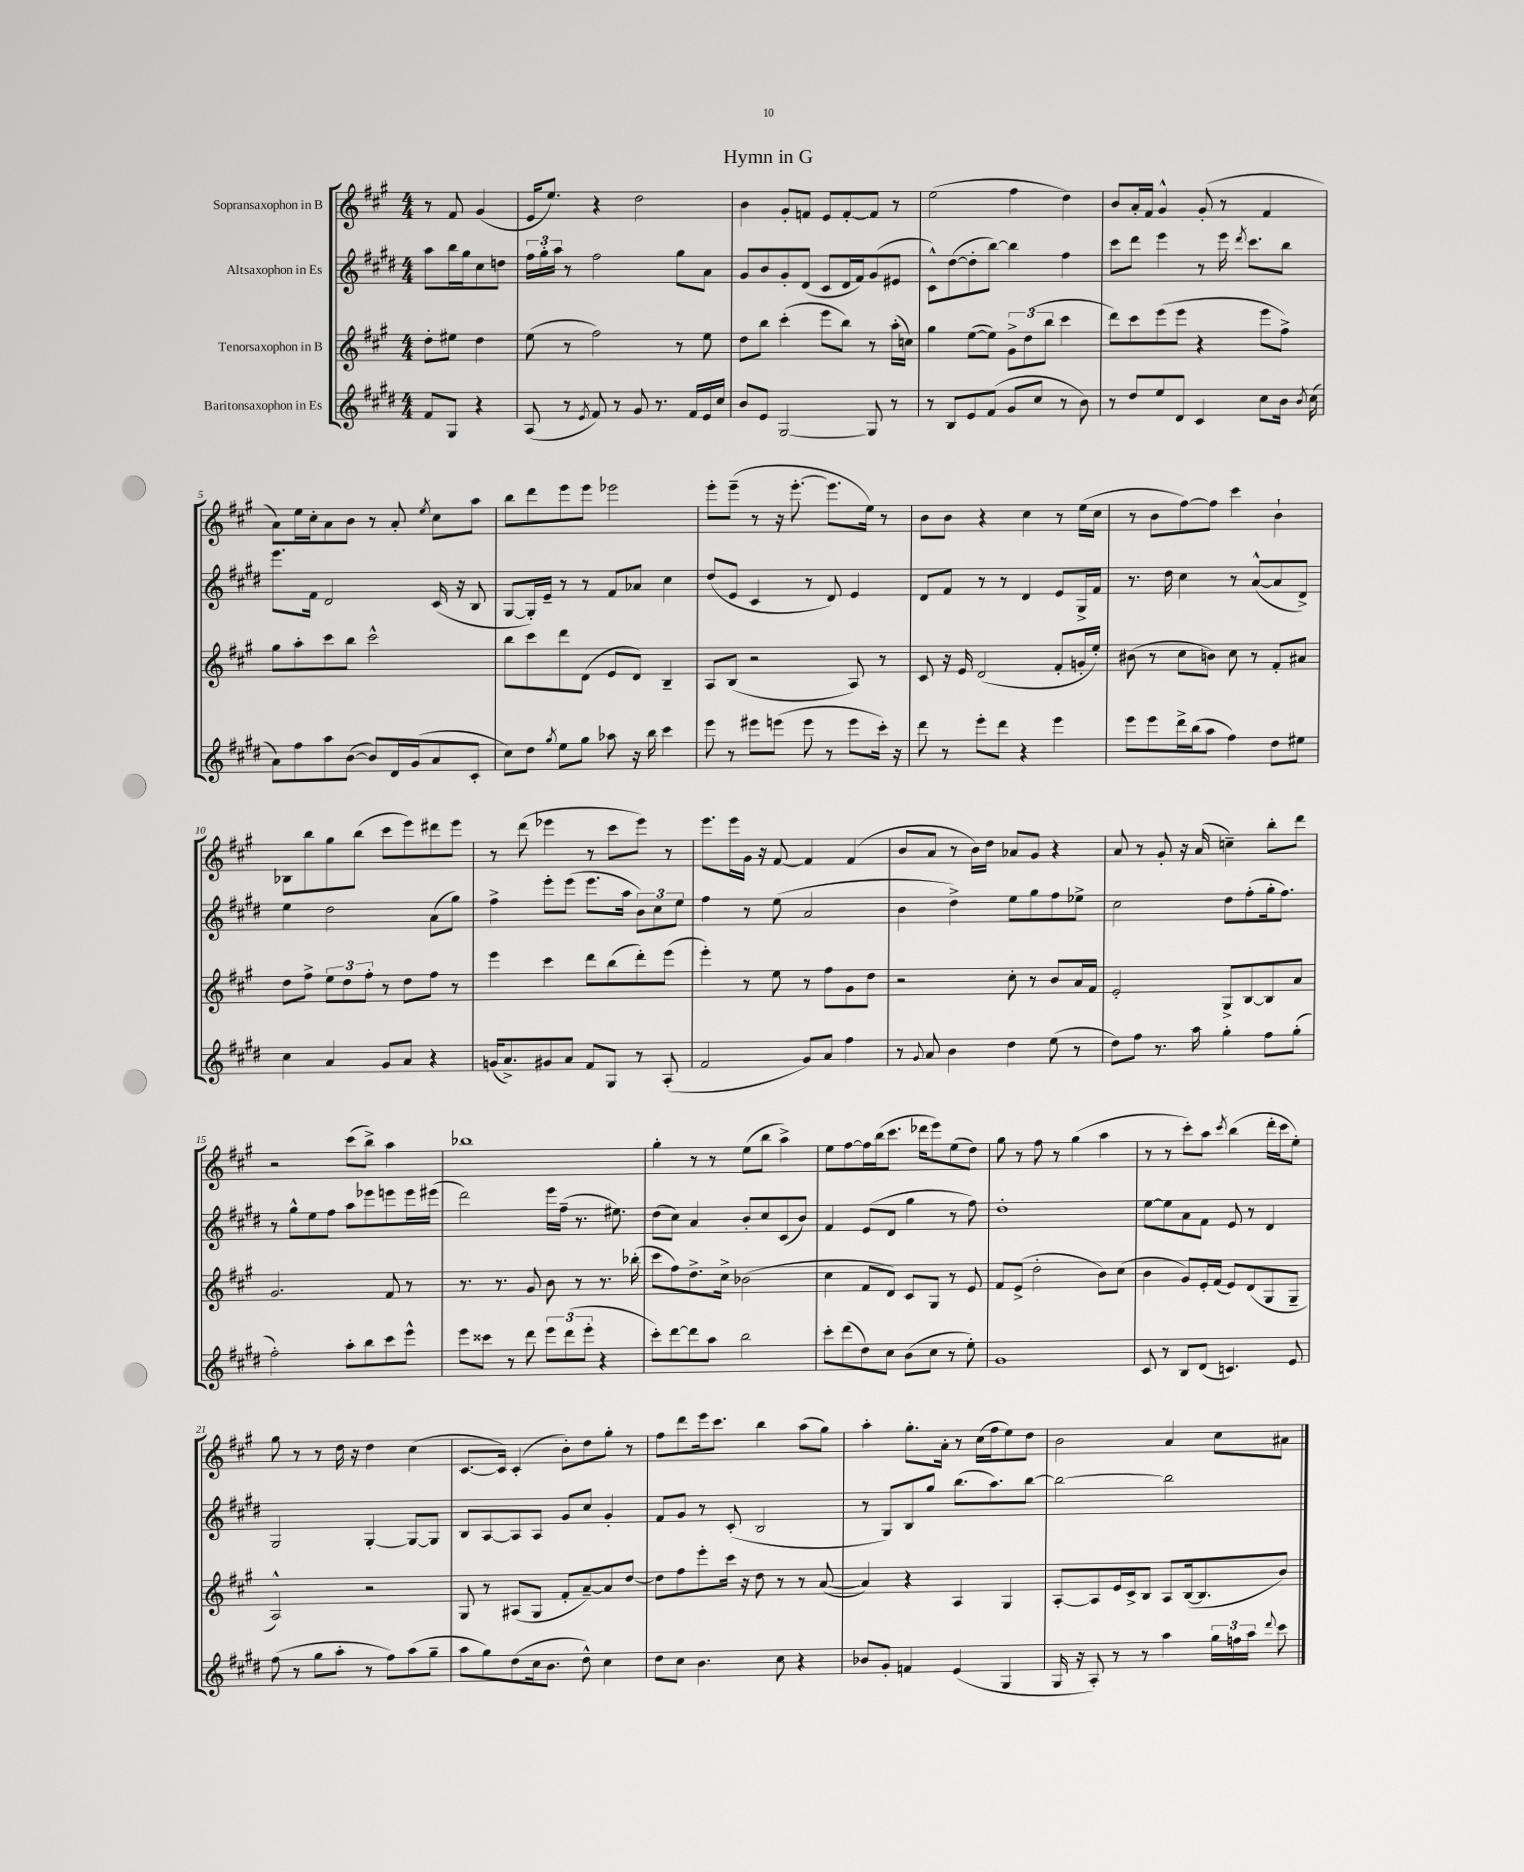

**kern	**kern	**kern	**kern
*part4	*part3	*part2	*part1
*staff4	*staff3	*staff2	*staff1
*I"Baritonsaxophon in Es	*I"Tenorsaxophon in B	*I"Altsaxophon in Es	*I"Sopransaxophon in B
*clefG2	*clefG2	*clefG2	*clefG2
*k[f#c#g#d#]	*k[f#c#g#]	*k[f#c#g#d#]	*k[f#c#g#]
*M4/4	*M4/4	*M4/4	*M4/4
=	=	=	=
8f#/L	8dd'\L	8aa\L	8r
8G#/J	8ee#X\J	16bb\L	8f#/
.	.	16gg#\J	.
4r	4dd\	8cc#\	(4g#/
.	.	8ddn\J	.
=1	=1	=1	=1
(8A/	(8ee\	24ff#\LL	16e/KL
.	.	24gg#'\	.
.	.	.	8.ee/J)
.	.	24aa\JJ	.
8r	8r	8r	.
8qe/	.	.	.
8f#/)	2ff#\)	2ff#\	4r
8r	.	.	.
8g#/	.	.	2dd\
8.r	.	.	.
.	8r	8gg#\L	.
16f#/LL	.	.	.
16e/	8ee\	8a\J	.
16cc#/JJ	.	.	.
=2	=2	=2	=2
8b/L	8dd\L	8g#/L	4b\
8e/J	8bb\J	8b/	.
[2G#/	(4ccc#'\	8g#'/	8g#'/L
.	.	(8d#/J	8fn/J
.	8eee\L	8c#/L	8e/L
.	8bb\J)	16d#/L	[8f'/
.	.	16f#/J)	.
8G#/]	8r	(8g#/	8f/J]
8r	(16aa'\LL	8e#X/J	8r
.	16ccn\JJ)	.	.
=3	=3	=3	=3
8r	4gg#\	8c#^^\L)	(2ee\
8B/L	.	([8dd#\	.
8e/	([8ee\L	8dd#'\]	.
(8f#/J	8ee\J])	[8bb\J)	.
8g#/L	12g#^\L	4bb\]	4ff#\
.	(12dd\	.	.
8cc#/J	.	.	.
.	12bb\J	.	.
8r	4ccc#\	4ff#\	4dd\)
8b\)	.	.	.
=4	=4	=4	=4
8r	8ddd\L)	8ccc#\L	8b/L
8dd#/L	8ccc#\	8ddd#\J	16a'/L
.	.	.	16f#/JJ
8ee/	(8eee\	4eee\	4g#^^/
8d#/J	8eee\J	.	.
4c#/	4r	8r	(8g#'/
.	.	16eee\	8r
.	.	8qddd#/	.
.	.	8.ccc#\L	.
8cc#\L	8eee\L	.	4f#/
16b\Jk	8ff#^\J)	8bb\J	.
8qb/	.	.	.
(16cc#\	.	.	.
!!LO:LB:g=z
=5	=5	=5	=5
8a\L)	8gg#\L	8.eee\L	8a\L)
8ff#\	8aa'\	.	16ee\L
.	.	16f#\Jk	16cc#'\J
8aa\	8ccc#\	2d#/	8a\
([8b\J	8bb\J	.	8b\J
8b/L])	2ccc#^^\	.	8r
16d#/L	.	.	8a'/
(16g#/J	.	.	.
.	.	.	8qee/
8a/	.	(16c#/	8cc#\L
.	.	16r	.
8c#'/J	.	8B/	8aa\J
=6	=6	=6	=6
8cc#\L)	8bb\L	[8G#/L	8bb\L
8dd#\J	8ccc#\	16G#'/L])	8ddd\
.	.	16e~/JJ	.
8qgg#/	.	.	.
8ee\L	8ddd\	8r	8eee\
8gg#\J	(8d\J	8r	8eee\J
8aa-X\	8e/L	8f#/L	2eee-X\
16r	8d/J)	8a-X/J	.
16bb\	.	.	.
4ccc#\	4B~/	4cc#\	.
=7	=7	=7	=7
8eee\	8A/L	(8dd#/L	8eee'\L
8r	(8B/J	8e/J	(8eee~\J
8eee#X\L	2r	4c#/	8r
(8eeen\J	.	.	16r
.	.	.	[8.eee'\
8eee\	.	8r	.
8r	.	8d#/)	8.eee\L]
8eee\L	8A/)	4e/	.
.	.	.	16ee\Jk)
16ccc#'\Jk)	8r	.	8r
16r	.	.	.
=8	=8	=8	=8
8ddd#\	8c#/	8d#/L	8b\L
8r	16r	8f#/J	8b\J
.	16e/	.	.
8eee'\L	(2d/	8r	4r
8ddd#\J	.	8r	.
4r	.	4d#/	4cc#\
4eee\	8f#'/L	8e/L	8r
.	16gn'/L	16G#^/L	(16ee\LL
.	16ee'/JJ)	16f#/JJ	16cc#\JJ
=9	=9	=9	=9
8eee\L	(8b#X\	8.r	8r
8eee\	8r	.	8b\L
.	.	16dd#\	.
16ddd#^\L	8cc#\L	4cc#\	[8ff#\)
(16bb\J	.	.	.
8aa\J	8bn\J)	.	8ff#\J]
4ff#\)	8cc#\	8r	4ccc#\
.	8r	([8a^^/L	.
8dd#\L	8f#'/L	8a/]	4b`\
8ee#X\J	8a#X/J	8d#^/J)	.
!!LO:LB:g=z
=10	=10	=10	=10
4cc#\	8dd\L	4ee\	8B-X\L
.	8ff#^\J	.	8bb\
4a/	12ee\L	2dd#\	8gg#\
.	12dd\	.	.
.	.	.	(8bb\J
.	12ff#'\J	.	.
8g#/L	8r	.	8ccc#\L
8a/J	8dd\L	.	8eee\)
4r	8ff#\J	(8a\L	8ddd#X\
.	8r	8gg#\J)	8eee\J
=11	=11	=11	=11
(16gn/KL	4eee\	4ff#^\	8r
8.a^/)	.	.	.
.	.	.	(8ddd\
8g#X/	4ccc#\	8eee'\L	4eee-X\
8a/J	.	(8eee\J	.
8f#/L	8ddd\L	8.eee\L	8r
8G#/J	(8bb\	.	8ccc#\L
.	.	16aa\Jk	.
8r	8ddd'\)	12b\L)	8eee-\J)
.	.	12cc#\	.
(8A'/	(8eee\J	.	8r
.	.	12ee\J	.
=12	=12	=12	=12
2f#/	4eee'\)	4ff#\	8.eee\L
.	.	.	16eee\L
.	8r	8r	16g#\JJ
.	.	.	16r
.	8ee\	(8ee\	[8f#/
8g#/L)	8r	2a/	4f#/]
8a/J	8ff#\L	.	.
4ff#\	8g#\	.	(4f#/
.	8dd\J	.	.
=13	=13	=13	=13
8r	2r	4b\	8b/L
8qqg#/	.	.	.
8a/	.	.	8a/J
4b\	.	4dd#^\)	8r
.	.	.	16b\LL)
.	.	.	16dd\JJ
4dd#\	8cc#'\	8ee\L	8a-X/L
.	8r	8gg#\	8g#/J
(8ee\	8b/L	8ff#\	4r
8r	16a/L	8ee-X^\J	.
.	16f#/JJ	.	.
=14	=14	=14	=14
8dd#\L)	2e'/	2cc#\	8a/
8ff#\J	.	.	8r
8.r	.	.	8g#'/
.	.	.	16r
16aa\	.	.	(16a/
4gg#'\	8G#^/L	8dd#\L	4ccn~\)
.	[8B/	(8ff#'\	.
8ff#\L	8B/]	16gg#'\k	8bb'\L
.	.	8.ff#\J)	.
(8gg#'\J	8a/J	.	8ddd\J
!!LO:LB:g=z
=15	=15	=15	=15
2ff#'\)	2.g#/	8r	2r
.	.	8gg#^^\L	.
.	.	8ee\	.
.	.	8ff#\J	.
8aa'\L	.	8aa\L	(8ccc#\L
8bb\	.	8eee-X\	8bb^\J)
8ccc#\	8f#/	8eeen\	4aa\
8eee^^\J	8r	16eee\L	.
.	.	(16eee#X\JJ	.
=16	=16	=16	=16
8eee\L	8.r	2ddd#\)	1bb-X
8ccc##X\J	.	.	.
.	8.r	.	.
8r	.	.	.
8ddd#\	8g#/	.	.
12eee\L	8b\	16eee\LL	.
.	.	(16ff#~\JJ	.
(12ddd#\	.	.	.
.	8r	8.r	.
12eee'\J	.	.	.
4r	8.r	.	.
.	.	8.ee#X\)	.
.	(16bb-X'\	.	.
=17	=17	=17	=17
8ccc#'\L)	8ccc#\L	(8dd#\L	4gg#'\
[8ddd#\	8ff#\)	8cc#\J)	.
8ddd#\]	8.dd^\	4a/	8r
8aa\J	.	.	8r
.	16cc#^\Jk	.	.
2bb\	(2b-X\	8b'/L	(8ee\L
.	.	8cc#/	8bb\J
.	.	(8c#/	4aa^\)
.	.	8b/J)	.
=18	=18	=18	=18
8ccc#'\L	4cc#\	4f#/	8ee\L
(8ddd#\	.	.	[8ff#\
8dd#\)	8f#/L	(8e/L	16ff#\L]
.	.	.	(16bb\J
8cc#\J	8d/J)	8d#/J	8.ccc#\J
(8b\L	8c#/L	4gg#\	.
.	.	.	16ddd-X\KL
8cc#\J	8G#/J	.	8eee\)
8r	8r	8r	(8ee\
8ee'\)	8e/	8ff#\)	8dd\J)
=19	=19	=19	=19
1g#	8f#/L	1dd#'	8gg#\
.	(8e^/J	.	8r
.	2dd'\	.	8ff#\
.	.	.	8r
.	.	.	(4gg#\
.	8b\L)	.	4aa\
.	(8cc#\J	.	.
=20	=20	=20	=20
8c#/	4b\	[8ee\L	8r
8r	.	8ee\]	8r
8B/L	8g#/L)	8a\	8ccc#'\L)
(8d#/J	16e'/L	8f#\J	8aa\J
.	(16f#/JJ	.	.
.	.	.	8qccc#/
4.cn/)	8e/L)	8e/	(4bb\
.	(8d/	8r	.
.	8G#/	4d#/	16ddd'\LL
.	.	.	16ccc#\J
8e/	8G#~/J	.	8ee'\J)
!!LO:LB:g=z
=21	=21	=21	=21
(8ff#\	2A^^/)	2G#/	8gg#\
8r	.	.	8r
8gg#\L	.	.	8r
8aa'\J	.	.	16dd\
.	.	.	16r
8r	2r	[4G#'/	4dd\
8ff#\L)	.	.	.
(8aa\	.	8G#/L_	(4cc#\
8gg#~\J	.	8G#/J]	.
=22	=22	=22	=22
8aa\L	8G#/	8B/L	[8.c#/L
8gg#\)	8r	[8A/	.
.	.	.	16c#/Jk])
(8dd#\	(8A#X/L	8A/]	(4c#'/
16cc#\k	8G#/J	8A/J	.
8.b\J	.	.	.
.	8f#'/L	8g#/L	8b'\L)
8dd#^^\)	[8a~/)	8cc#/J	8dd\
4cc#\	8a/]	4g#'/	8gg#'\J
.	[8dd/J	.	8r
=23	=23	=23	=23
8dd#\L	8dd\L]	8f#/L	8ff#\L
8cc#\J	8ff#\	8g#/J	8ddd\
4.b\	8eee'\	8r	16eee\k
.	.	.	8.ccc#\J
.	16ccc#\Jk	(8c#'/	.
.	16r	.	.
.	8dd\	2B/	4bb\
8cc#\	8r	.	.
4r	8r	.	(8aa\L
.	([8a/	.	8gg#\J)
=24	=24	=24	=24
8b-X/L	4a/])	8r	4aa'\
8g#'/J	.	8G#/L)	.
4fn/	4r	8B/	8.gg#'\L
.	.	8gg#/J	.
.	.	.	16a'\Jk
(4e/	4A/	(8.bb\L	8r
.	.	.	(16cc#\LL
.	.	8.aa\)	16ff#\J
4G#/	4G#/	.	8ee\)
.	.	[8bb\J	8dd\J
=25	=25	=25	=25
16G#/	[8A'/L	2bb\_	2b\
16r	.	.	.
8A'/)	8A/]	.	.
8r	16e/L	.	.
.	16c#^/J	.	.
8r	8B/J	.	.
4aa\	8A/L	2bb\]	4a/
.	([16B/k	.	.
.	8.B/]	.	.
24gg#\LL	.	.	8cc#\L
24ffn\	.	.	.
24aa\JJ	.	.	.
8qqddd#/	.	.	.
8ccc#\	8b/J)	.	8a#X\J
==	==	==	==
*-	*-	*-	*-
